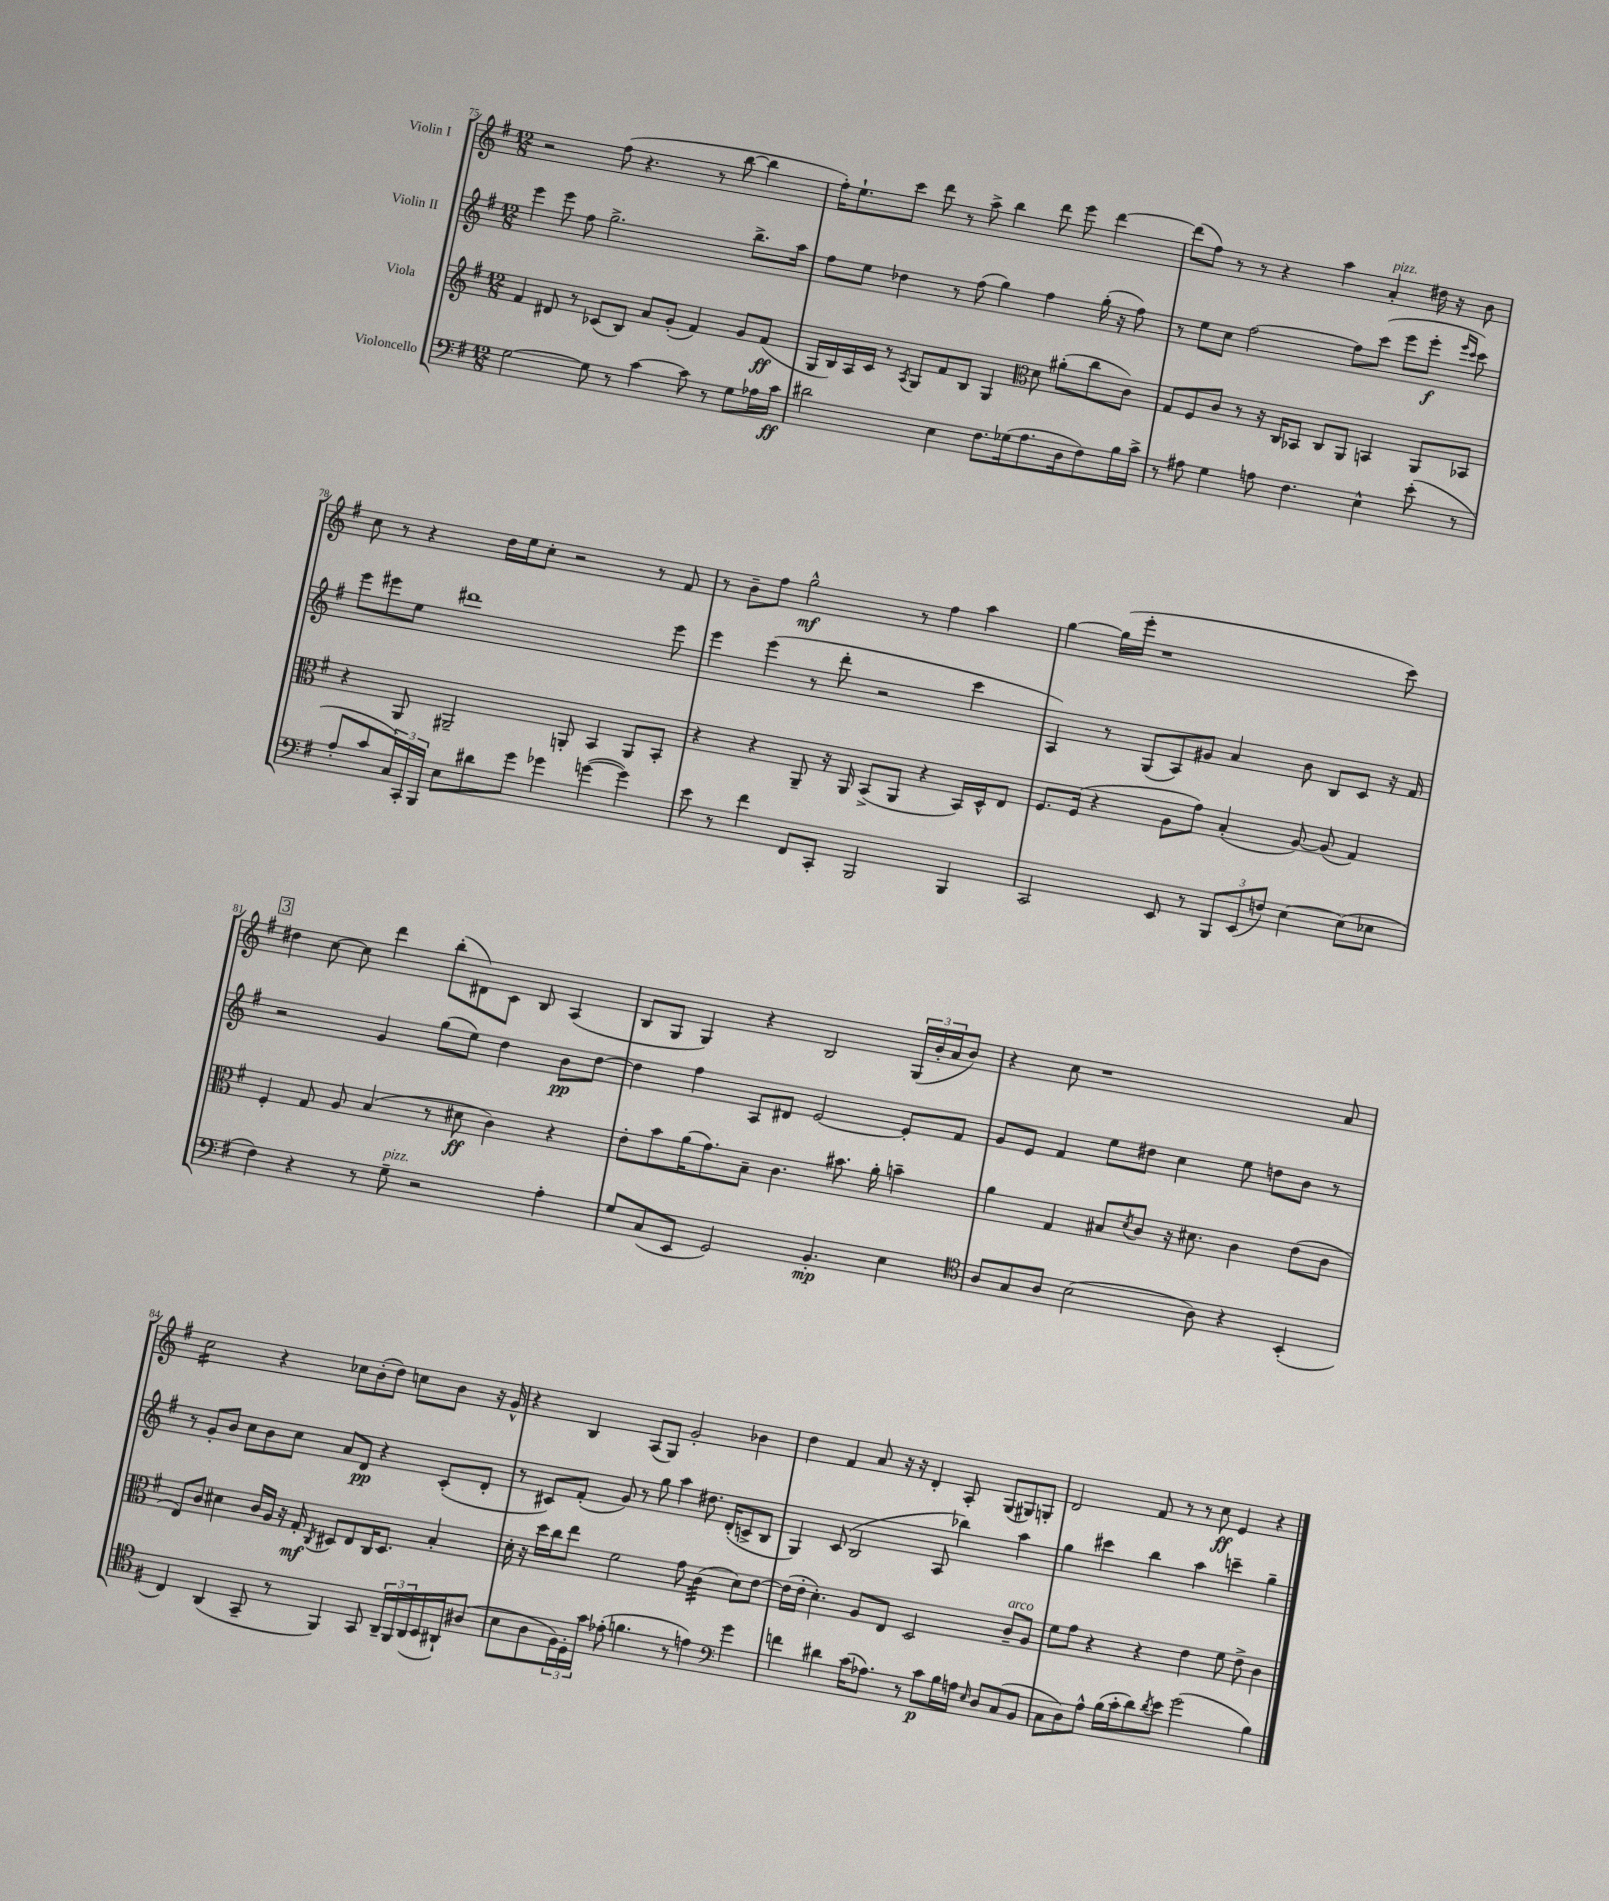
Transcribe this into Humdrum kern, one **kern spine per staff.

**kern	**kern	**kern	**kern
*staff4	*staff3	*staff2	*staff1
*clefF4	*clefG2	*clefG2	*clefG2
*k[f#]	*k[f#]	*k[f#]	*k[f#]
*M12/8	*M12/8	*M12/8	*M12/8
[2G	4f#	4eee	2r
.	8d#	8eee	.
.	8r	8ff#	.
8G]	(8c-	2.gg^	(8ff#
8r	8B)	.	4.r
[4c	8a	.	.
.	(8g'	.	.
8c]	4f#)	.	8r
8r	.	.	[8bb
8G	8g	8.bb^	4bb]
16A-	(8f#	.	.
16c	.	16aa	.
=	=	=	=
2d#	16G	8ff#	16ff#')
.	16B)	.	8.ee`
.	16A	8ee	.
.	16c	.	.
.	8r	4dd-	8ccc
.	8qA	.	.
.	8G	.	8ddd
4E	8f#	8r	8r
.	8B	(8ff#	8aa^
8.F#	4G	4gg)	4bb
(16G-	.	.	.
*	*clefC3	*	*
8.A	8d	4ff#	8ddd
.	(8a#'	.	8eee
16D	.	.	.
8F#)	8cc	(16gg'	[4ddd
.	.	16r	.
16B	8c)	8ff#)	.
16c^	.	.	.
=	=	=	=
8r	8G	8r	(8ddd]
8A#	8F#	8ee	8ff#)
4G	8c	8cc	8r
.	8r	[2ff#	8r
8A	16r	.	4r
.	16C	.	.
4.F#	8BB-	.	.
.	8C	.	4aa
.	8AA	8ff#]	.
4E^^	4BB	(8ccc	4a'
.	.	8eee	.
(8e'	8AA	8eee'	16dd#
.	.	.	16r
.	.	16qqeee	.
.	.	16qqccc	.
8r	8BB-	8ccc)	8b
=	=	=	=
8A'	4r	8eee	8cc
8c	.	8eee#	8r
24C)	8AA	8ee	4r
24CC'	.	.	.
24BBB	.	.	.
8E	2AA#~	1ddd#	.
8d#	.	.	16dd
.	.	.	16ee
8g	.	.	8cc'
4g-	.	.	2r
.	8AA'	.	.
([4g	4BB	.	.
4g])	8AA	.	8r
.	8BB'	8eee#	8f#
=	=	=	=
8e	4r	4eee	8r
8r	.	.	8b~
4f#	4r	(4eee	8ff#
.	.	.	2gg^^
8FF#	8AA~	8r	.
8CC'	16r	8ddd'	.
.	16AA	.	.
2BBB	(8BB^	2r	.
.	8AA	.	8r
.	4r	.	4ff#
4BBB	16BB)	4ccc	4aa
.	16D^^	.	.
.	8E	.	.
=	=	=	=
2CC	8.F#	4A)	[4gg
.	(16F#	.	.
.	4r	8r	(16gg]
.	.	.	16eee'
.	.	(8G	1r
8EE	8A	8A)	.
8r	8g)	8g#	.
12BBB	(4B'	4a	.
(12EE	.	.	.
12F)	.	.	.
[4E	[8A)	8b	.
.	(8A]	8B	.
(8E]	4G)	8c	.
8E-	.	16r	8ccc)
.	.	16f#	.
=	=	=	=
4F#)	4F#'	2r	4dd#
4r	8G	.	[8cc
.	8A	.	8cc]
8r	(4B	4g	4ddd
8G~	.	.	.
2r	8r	(8gg	(8bb'
.	8d#	8ee)	8d#)
.	4c)	4dd	8c
.	.	.	8B
4A'	4r	8b	(4A
.	.	[8dd	.
=	=	=	=
8G	8e'	4dd]	8B
(8C	8b	.	8G
8EE	(16a	4ff#	4G)
.	8.g)	.	.
2GG)	.	.	.
.	8B~	8A	4r
.	4.c	8d#	.
.	.	[2e	2B
4.BB'	.	.	.
.	8.b#	.	.
.	16a'	.	.
4E	4b~	8e']	(24G
.	.	.	24b'
.	.	.	24a
.	.	8f#	8b)
=	=	=	=
*clefC4	*	*	*
8A	4a	8g	4r
8G	.	8e	.
8A	4G	4f#	8cc
(2B	.	.	1r
.	8B#	8ee	.
.	8qd	.	.
.	8c	8dd#	.
.	16r	4cc	.
.	8.d#	.	.
8A)	.	.	.
4r	4c	8ee	.
.	.	8dd	.
(4BB'	(8e	8b	.
.	8c	8r	8a
=	=	=	=
4C)	8E)	8r	2cc
.	8c	8g'	.
(4AA	4d#	8b	.
.	.	8cc	.
8GG~	16c	8b	4r
.	16A	.	.
8r	16r	8cc	.
.	16G'	.	.
.	8qC	.	.
4FF#)	8D#	8a	8cc-
.	8E	8d	(8b'
8GG	16C	4r	8dd)
.	8.D#	.	.
24AA~	.	.	8cc
24FF#	.	.	.
(24AA	.	.	.
16BB	4B'	(8c'	8b
16AA#`)	.	.	.
(8A#	.	8d'	16r
.	.	.	16g^^
=	=	=	=
8B	16d'	8r	4r
.	16r	.	.
8A	16dd	8c#)	.
.	16cc	.	.
24F#)	8ee	(8f#'	4B
24D'	.	.	.
24g	.	.	.
(8e-'	2f#	8g)	.
4.f	.	8r	(8A
.	.	8gg	8G)
.	.	4aa	2g'
8r	8g	.	.
4e)	(4c	8.dd#	.
.	.	(16d'	.
*clefF4	*	*	*
4g	8d)	8c^	4b-
.	[8e	8B	.
=	=	=	=
4f	(16e]	4G)	4dd
.	16e'	.	.
.	4.d')	.	.
4d#	.	(8c	4f#
.	.	2B	.
(16c	8A	.	8a
8.A-)	.	.	.
.	8E	.	16r
.	.	.	16r
8r	2D	.	4d'
8c	.	8A	.
16B	.	4bb-)	8A'
16A	.	.	.
16qqE	.	.	.
8D	.	.	(8G
(8C	8c~	4aa	8G#)
8BB	8A	.	8G'
=	=	=	=
8C	8f#	4gg	2d
8D)	8g	.	.
8A^^	4r	4ccc#	.
(16B	.	.	.
16c'	.	.	.
8d)	4r	4bb	8f#
8qd	.	.	.
8e	.	.	8r
(2g	4e	4aa	8r
.	.	.	8cc
.	8f#	4ccc~	4e
.	8e^	.	.
4B)	4c	4gg~	4r
==	==	==	==
*-	*-	*-	*-
